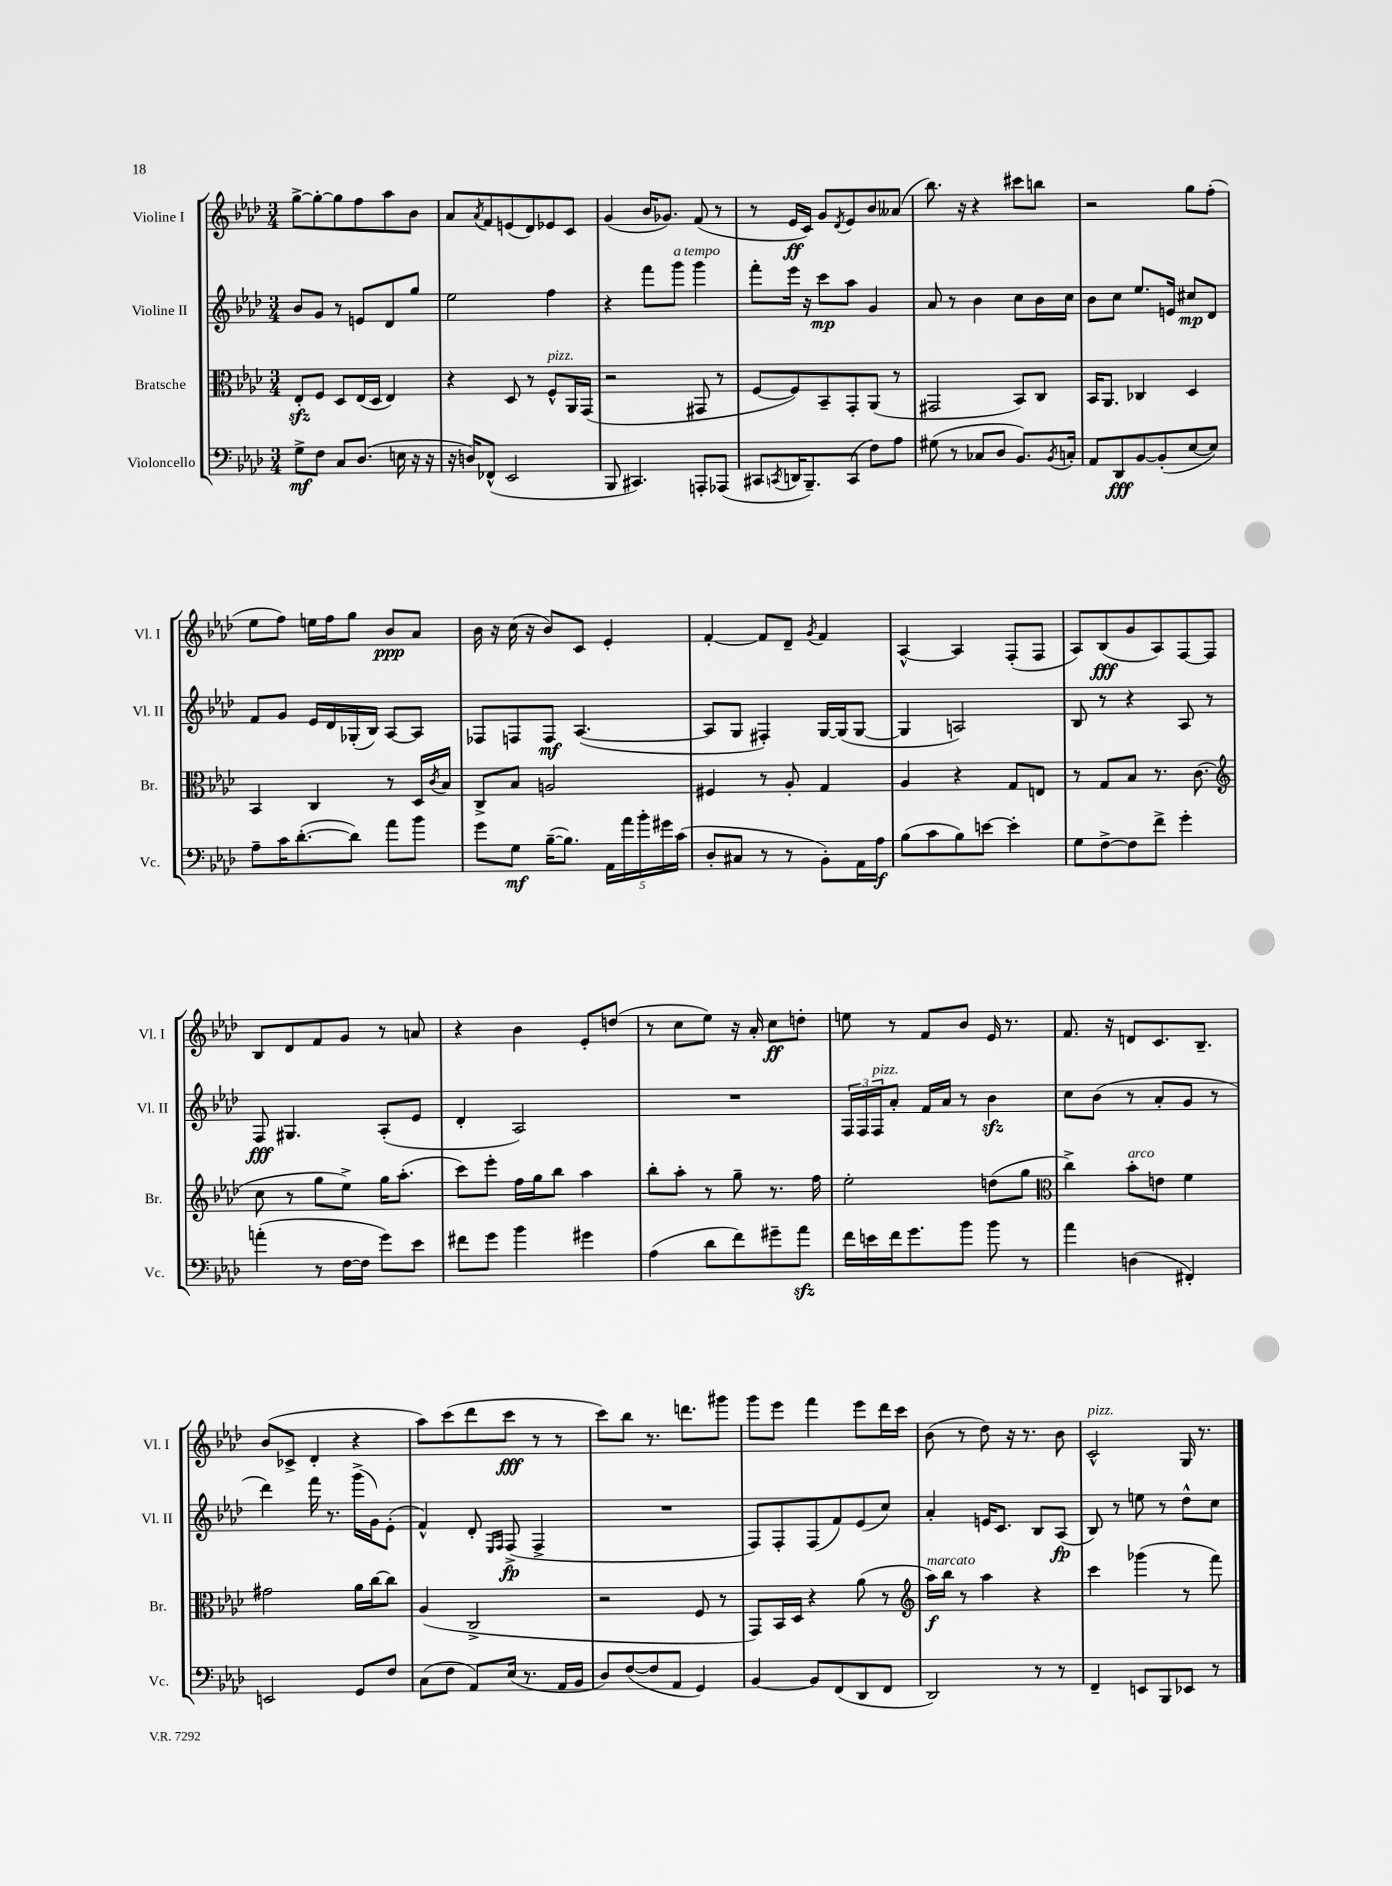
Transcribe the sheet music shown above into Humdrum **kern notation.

**kern	**dynam	**kern	**dynam	**kern	**dynam	**kern	**dynam
*part4	*part4	*part3	*part3	*part2	*part2	*part1	*part1
*staff4	*staff4	*staff3	*staff3	*staff2	*staff2	*staff1	*staff1
*I"Violoncello	*	*I"Bratsche	*	*I"Violine II	*	*I"Violine I	*
*I'Vc.	*	*I'Br.	*	*I'Vl. II	*	*I'Vl. I	*
*clefF4	*	*clefC3	*	*clefG2	*	*clefG2	*
*k[b-e-a-d-]	*	*k[b-e-a-d-]	*	*k[b-e-a-d-]	*	*k[b-e-a-d-]	*
*M3/4	*	*M3/4	*	*M3/4	*	*M3/4	*
=1	=1	=1	=1	=1	=1	=1	=1
8G^\L	mf	8E-zz'/L	.	8b-/L	.	[8gg^\L	.
8F\J	.	8F/J	.	8g/J	.	8gg'\_	.
8C/L	.	8D-/L	.	8r	.	8gg\]	.
(8.D-/J	.	(16E-/L	.	8en/L	.	8ff\	.
.	.	16D-/JJ	.	.	.	.	.
.	.	4E-/)	.	8d-/	.	8aa-\	.
16En\	.	.	.	.	.	.	.
16r	.	.	.	8gg/J	.	8b-\J	.
16r	.	.	.	.	.	.	.
=2	=2	=2	=2	=2	=2	=2	=2
16r	.	4r	.	2ee-\	.	8a-/L	.
16Dn/KL)	.	.	.	.	.	.	.
.	.	.	.	.	.	8qa-/	.
(8FF-X^^/J	.	.	.	.	.	8f/	.
2EE-/	.	8D-/	.	.	.	(8en/	.
.	.	8r	.	.	.	8d-/)	.
!	!	!LO:TX:a:i:t=pizz.	!	!	!	!	!
.	.	8F^^/L	.	4ff\	.	8e-X/	.
.	.	16AA-/L	.	.	.	8c/J	.
.	.	(16GG/JJ	.	.	.	.	.
=3	=3	=3	=3	=3	=3	=3	=3
8BBB-/	.	2r	.	4r	.	(4g/	.
4.CC#X/)	.	.	.	.	.	.	.
.	.	.	.	8fff\L	.	16b-/KL	.
.	.	.	.	.	.	8.g-X/J)	.
!	!	!	!	!LO:TX:a:i:t=a tempo	!	!	!
.	.	.	.	8ggg\J	.	.	.
8AAAn'/L	.	8GG#X/	.	4ggg\	.	(8f/	.
(8AAA-X/J	.	8r	.	.	.	8r	.
=4	=4	=4	=4	=4	=4	=4	=4
8CC#X/L	.	[8F/L	.	8fff'\L	.	8r	.
8qCCn/	.	.	.	.	.	.	.
16DDn/K	.	8F/])	.	16eee-\Jk	.	16e-/LL	ff
8.BBB-~/)	.	.	.	16r	.	16c/JJ)	.
.	.	8BB-~/	.	8ccc\L	mp	8g/L	.
.	.	.	.	.	.	8qd-/	.
(8CC/J	.	8GG'/	.	8aa-\J	.	8e-/	.
8F\L)	.	(8AA-/J	.	4g/	.	8b-/	.
8A-\J	.	8r	.	.	.	(8a--X/J	.
=5	=5	=5	=5	=5	=5	=5	=5
(8G#X\	.	2GG#X/	.	8a-/	.	8.bb-\)	.
8r	.	.	.	8r	.	.	.
.	.	.	.	.	.	16r	.
8C-X/L	.	.	.	4b-\	.	4r	.
8D-/J	.	.	.	.	.	.	.
8.BB-/L)	.	8BB-/L)	.	8cc\L	.	8ccc#X\L	.
.	.	8C/J	.	16b-\L	.	8bbn\J	.
8qBB-/	.	.	.	.	.	.	.
16Cn'/Jk	.	.	.	16cc\JJ	.	.	.
=6	=6	=6	=6	=6	=6	=6	=6
8AA-/L	.	16BB-/KL	.	8b-\L	.	2r	.
.	.	8.AA-/J	.	.	.	.	.
8DD-/	fff	.	.	8cc\J	.	.	.
[8BB-/	.	4C-X/	.	8.ee-/L	.	.	.
(8BB-'/]	.	.	.	.	.	.	.
.	.	.	.	16en/Jk	.	.	.
[8E-/	.	4D-/	.	8cc#X/L	mp	8gg\L	.
8E-/J])	.	.	.	8d-/J	.	(8ff'\J	.
!!LO:LB:g=z
=7	=7	=7	=7	=7	=7	=7	=7
8A-~\L	.	4BB-/	.	8f/L	.	8ee-\L	.
16c\K	.	.	.	8g/J	.	8ff\J)	.
([8.d-'\	.	.	.	.	.	.	.
.	.	4C/	.	16e-/LL	.	16een\LL	.
.	.	.	.	16d-/	.	16ff\J	.
8d-\J])	.	.	.	(16G-X'/	.	8gg\J	.
.	.	.	.	16B-/JJ)	.	.	.
8a-\L	.	8r	.	[8A-/L	.	8b-/L	ppp
8b-\J	.	16D-/LL	.	8A-/J]	.	8a-/J	.
.	.	8qc/	.	.	.	.	.
.	.	16B-/JJ	.	.	.	.	.
=8	=8	=8	=8	=8	=8	=8	=8
8g\L	.	8C^/L	.	8F-X/L	.	16b-\	.
.	.	.	.	.	.	16r	.
8G\J	mf	8B-/J	.	8Fn/	.	(16cc\	.
.	.	.	.	.	.	16r	.
([16B-~\KL	.	2An/	.	8F/J	mf	8b-/L)	.
8.B-\J])	.	.	.	.	.	.	.
.	.	.	.	([4.A-/	.	8c/J	.
20AA-\LL	.	.	.	.	.	4e-'/	.
20a-\	.	.	.	.	.	.	.
20b-'\	.	.	.	.	.	.	.
20g#X\	.	.	.	.	.	.	.
(20c\JJ	.	.	.	.	.	.	.
=9	=9	=9	=9	=9	=9	=9	=9
8D-'/L	.	4F#X/	.	8A-/L]	.	[4f'/	.
8C#X/J	.	.	.	8G/J	.	.	.
8r	.	8r	.	4F#X'/)	.	8f/L]	.
8r	.	8A-'/	.	.	.	8d-~/J	.
.	.	.	.	.	.	8qg/	.
8BB-'\L)	.	4G/	.	[16G/LL	.	4f/	.
.	.	.	.	(16G/J]	.	.	.
16AA-\L	.	.	.	[8G/J	.	.	.
16A-\JJ	f	.	.	.	.	.	.
=10	=10	=10	=10	=10	=10	=10	=10
(8B-\L	.	4A-/	.	4G/]	.	[4A-^^/	.
8c\	.	.	.	.	.	.	.
8B-\)	.	4r	.	2An/)	.	4A-/]	.
[8en\J	.	.	.	.	.	.	.
4e'\]	.	8G/L	.	.	.	(8F'/L	.
.	.	8En/J	.	.	.	8F/J	.
=11	=11	=11	=11	=11	=11	=11	=11
8G\L	.	8r	.	8B-/	.	8A-/L)	.
[8F^\	.	8G/L	.	8r	.	(8B-/	fff
8F\]	.	8B-/J	.	4r	.	8g/	.
8f^\J	.	8.r	.	.	.	8A-/)	.
4g'\	.	.	.	8A-/	.	[8F/	.
.	.	(8.c\	.	.	.	.	.
.	.	.	.	8r	.	8F/J]	.
!!LO:LB:g=z
=12	=12	=12	=12	=12	=12	=12	=12
*	*	*clefG2	*	*	*	*	*
(4an'\	.	8cc\	.	8F/	fff	8B-/L	.
.	.	8r	.	4.G#X/	.	8d-/	.
8r	.	8gg\L	.	.	.	8f/	.
[16F\LL	.	8ee-^\J)	.	.	.	8g/J	.
16F\JJ]	.	.	.	.	.	.	.
8g\L)	.	16gg\KL	.	(8A-'/L	.	8r	.
.	.	(8.aa-'\J	.	.	.	.	.
8e-\J	.	.	.	8e-/J	.	8an/	.
=13	=13	=13	=13	=13	=13	=13	=13
8f#X\L	.	8ccc\L)	.	4d-'/	.	4r	.
8g\J	.	8eee-'\J	.	.	.	.	.
4b-\	.	16ff\LL	.	2A-/)	.	4b-\	.
.	.	16gg\J	.	.	.	.	.
.	.	8bb-\J	.	.	.	.	.
4g#X\	.	4aa-\	.	.	.	8e-'/L	.
.	.	.	.	.	.	(8ddn/J	.
=14	=14	=14	=14	=14	=14	=14	=14
(4A-\	.	8bb-'\L	.	2.r	.	8r	.
.	.	8aa-'\J	.	.	.	8cc\L	.
8d-\L	.	8r	.	.	.	8ee-\J)	.
8f\)	.	8gg~\	.	.	.	16r	.
.	.	.	.	.	.	16a-'/	.
8g#X~\	.	8.r	.	.	.	8cc\L	ff
8a-zz\J	.	.	.	.	.	8ddn'\J	.
.	.	16ff\	.	.	.	.	.
=15	=15	=15	=15	=15	=15	=15	=15
16f\LL	.	2ee-'\	.	24F/LL	.	8een\	.
.	.	.	.	24F/	.	.	.
16en\	.	.	.	.	.	.	.
!	!	!	!	!LO:TX:a:i:t=pizz.	!	!	!
.	.	.	.	24F/J	.	.	.
16f\J	.	.	.	8a-'/J	.	8r	.
8.g\	.	.	.	.	.	.	.
.	.	.	.	16f/LL	.	8f/L	.
.	.	.	.	16a-/JJ	.	.	.
8b-\J	.	.	.	8r	.	8b-/J	.
8b-\	.	(8ddn\L	.	4b-zz\	.	16e-/	.
.	.	.	.	.	.	8.r	.
8r	.	8gg\J	.	.	.	.	.
=16	=16	=16	=16	=16	=16	=16	=16
*	*	*clefC3	*	*	*	*	*
4a-\	.	4cc^\)	.	8cc\L	.	8.f/	.
.	.	.	.	(8b-\J	.	.	.
.	.	.	.	.	.	16r	.
!	!	!LO:TX:a:i:t=arco	!	!	!	!	!
(4Dn\	.	8b-'\L	.	8r	.	8dn/L	.
.	.	8en\J	.	8a-'/L	.	8.c/	.
4FF#X'/)	.	4f\	.	8g/J	.	.	.
.	.	.	.	.	.	8.B-~/J	.
.	.	.	.	8r	.	.	.
!!LO:LB:g=z
=17	=17	=17	=17	=17	=17	=17	=17
2EEn/	.	2g#X\	.	4ddd-\)	.	(8b-/L	.
.	.	.	.	.	.	8c-X^/J	.
.	.	.	.	16fff\	.	4d-'/	.
.	.	.	.	8.r	.	.	.
8GG/L	.	16a-\LL	.	(16ggg^\LL	.	4r	.
.	.	[16cc\J	.	16g\J)	.	.	.
8F/J	.	8cc\J]	.	(8e-'\J	.	.	.
=18	=18	=18	=18	=18	=18	=18	=18
(8C\L	.	(4A-/	.	4f^^/)	.	8aa-\L)	.
8F\J	.	.	.	.	.	(8ccc\	.
8AA-/L)	.	2C^/	.	8d-'/	.	8ddd-\	.
.	.	.	.	16qqE-/LL	.	.	.
.	.	.	.	16qqF/JJ	.	.	.
(16E-/Jk	.	.	.	(8F^/	fp	8ccc\J	fff
8.r	.	.	.	.	.	.	.
.	.	.	.	4F^/	.	8r	.
16AA-/LL	.	.	.	.	.	8r	.
16BB-/JJ	.	.	.	.	.	.	.
=19	=19	=19	=19	=19	=19	=19	=19
8D-/L)	.	2r	.	2.r	.	8ccc\L)	.
([8F/	.	.	.	.	.	8bb-\J	.
8F/]	.	.	.	.	.	8.r	.
8AA-/J	.	.	.	.	.	.	.
.	.	.	.	.	.	8.dddn\L	.
4GG/)	.	8F/	.	.	.	.	.
.	.	8r	.	.	.	8ggg#X\J	.
=20	=20	=20	=20	=20	=20	=20	=20
[4BB-/	.	8GG/L)	.	8F/L)	.	8ggg\L	.
.	.	16BB-/L	.	8F'/	.	8eee-\J	.
.	.	16D-/JJ	.	.	.	.	.
8BB-/L]	.	4r	.	(8F/	.	4fff\	.
(8FF/	.	.	.	8f/)	.	.	.
8DD-/	.	(8a-\	.	(8e-/	.	8eee-\L	.
8FF/J	.	8r	.	8cc/J)	.	16ddd-\L	.
.	.	.	.	.	.	16ccc\JJ	.
=21	=21	=21	=21	=21	=21	=21	=21
*	*	*clefG2	*	*	*	*	*
!	!	!LO:TX:a:i:t=marcato	!	!	!	!	!
2DD-/)	.	16aa-\LL)	f	4a-'/	.	(8b-\	.
.	.	16bb-\JJ	.	.	.	.	.
.	.	8r	.	.	.	8r	.
.	.	4aa-\	.	16en/KL	.	8dd-\)	.
.	.	.	.	8.c/J	.	.	.
.	.	.	.	.	.	16r	.
.	.	.	.	.	.	8.r	.
8r	.	4r	.	8B-/L	.	.	.
8r	.	.	.	(8A-/J	fp	8b-\	.
=22	=22	=22	=22	=22	=22	=22	=22
!	!	!	!	!	!	!LO:TX:a:i:t=pizz.	!
4FF~/	.	4ccc\	.	8B-/)	.	2c^^/	.
.	.	.	.	8r	.	.	.
8EEn/L	.	(4ggg-X\	.	8een\	.	.	.
8BBB-/	.	.	.	8r	.	.	.
8EE-X/J	.	8r	.	8dd-^^\L	.	16G/	.
.	.	.	.	.	.	8.r	.
8r	.	8fff\)	.	8cc\J	.	.	.
==	==	==	==	==	==	==	==
*-	*-	*-	*-	*-	*-	*-	*-
